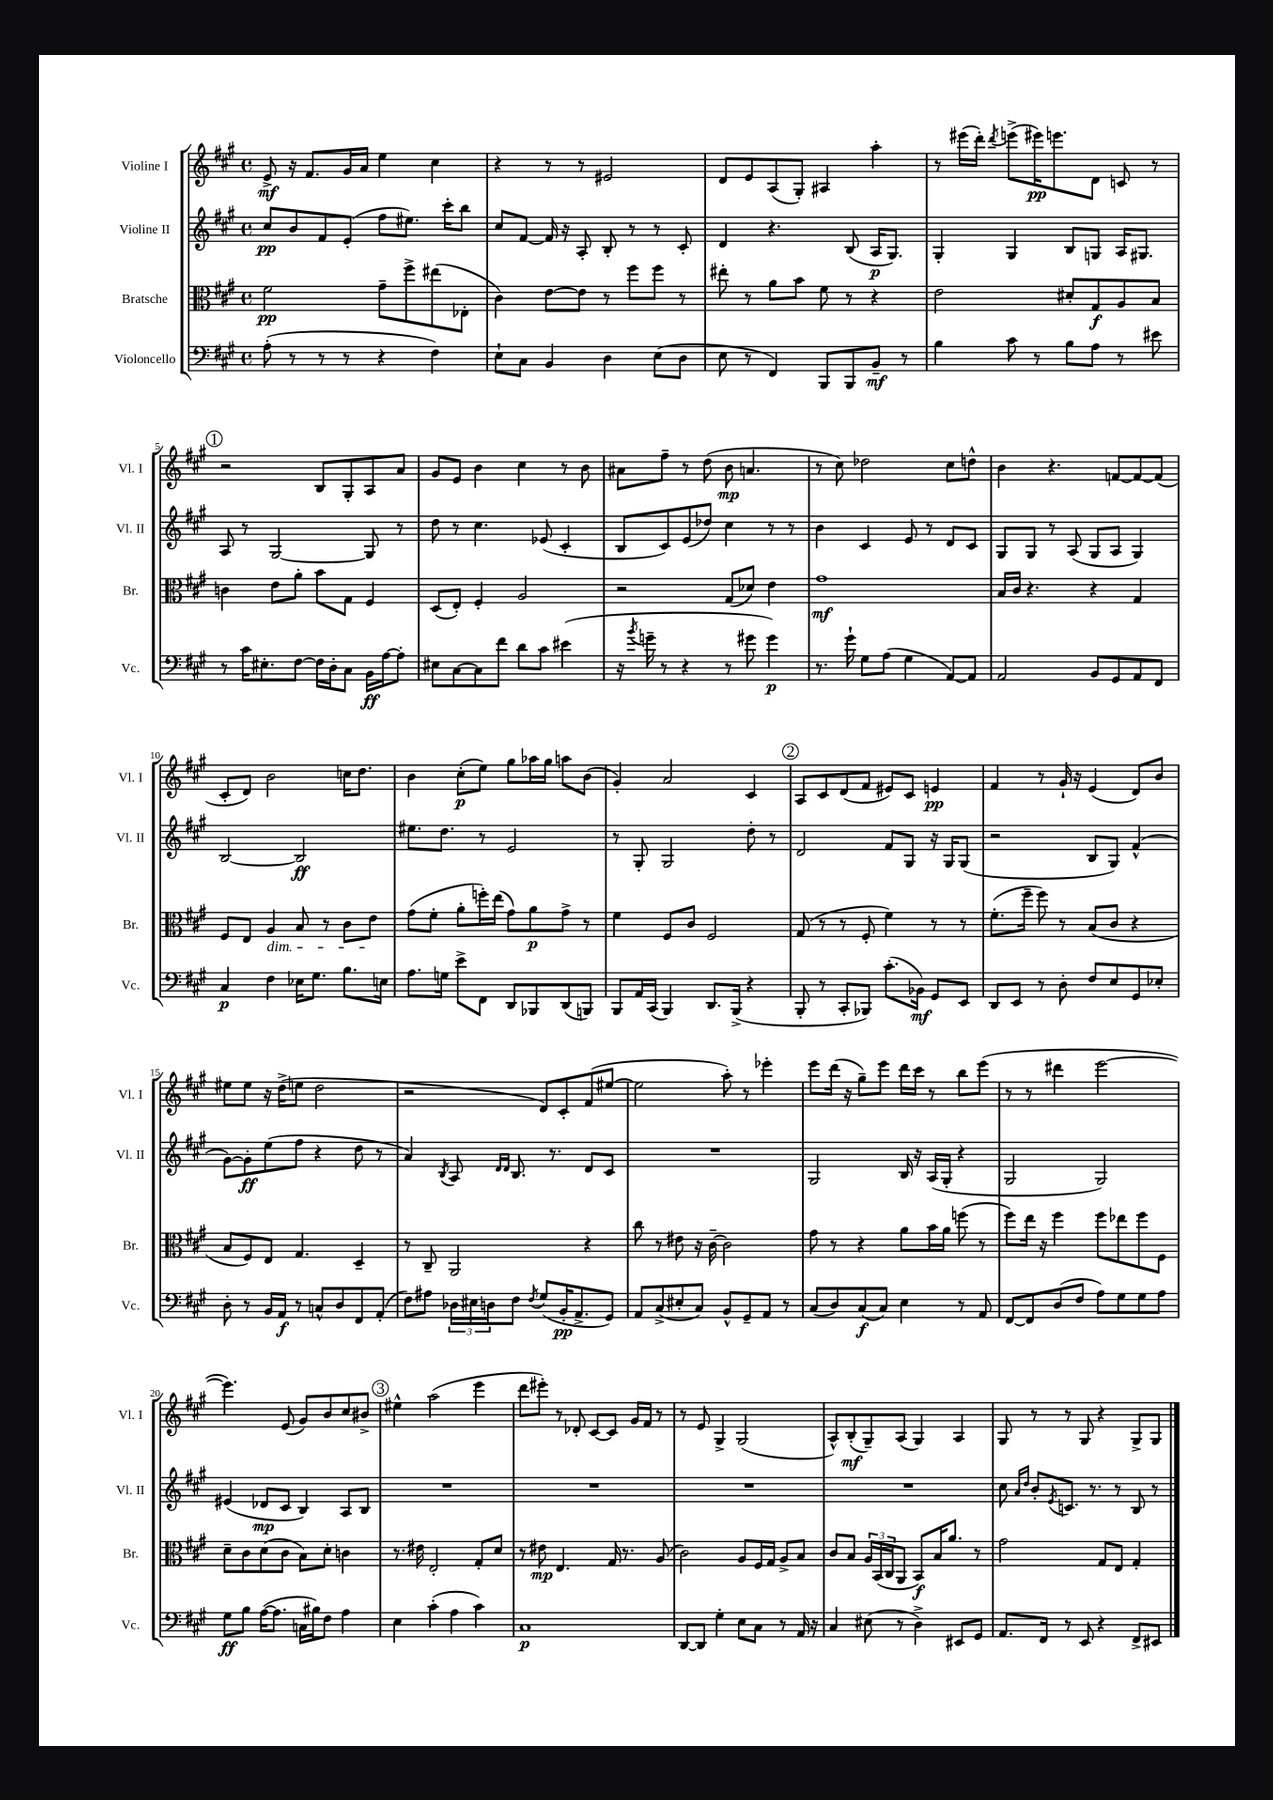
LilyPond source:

<<
\new StaffGroup <<
\new Staff = "s0" \with { instrumentName = "Violine I" shortInstrumentName = "Vl. I" } {
    \clef treble \key a \major \defaultTimeSignature \time 4/4
    e'8->\mf r16 fis'8. gis'16 a'16 e''4 cis''4 |
    r4 r8 r8 eis'2 |
    d'8 e'8 a8( gis8-.) ais4 a''4-. |
    r8 eis'''16( d'''16-.) \acciaccatura { d'''8 } e'''8->( eis'''16\pp) e'''8. d'8 c'8 r8 |
    \mark \markup { \circle "1" } r2 b8 gis8-. a8 a'8 |
    gis'8 e'8 b'4 cis''4 r8 b'8 |
    ais'8 fis''8-- r8 d''8( b'8\mp a'4. |
    r8 cis''8) des''2 cis''8 d''8-^ |
    b'4 r4. f'8~ f'8~ f'8( |
    cis'8-. d'8) b'2 c''16 d''8. |
    b'4 cis''8-.\p( e''8) gis''8 aes''16 gis''16 a''8 b'8( |
    gis'4-.) a'2 cis'4 |
    \mark \markup { \circle "2" } a8 cis'8 d'8( fis'8 eis'8) cis'8 e'4\pp |
    fis'4 r8 gis'16-! r16 e'4( d'8) b'8 |
    eis''8 eis''8 r16 d''16->( e''8 d''2 |
    r2 d'8) cis'8-. fis'8( eis''8~ |
    eis''2 a''8-.) r8 ees'''4-. |
    e'''8 d'''16( r16 gis''8--) e'''8 d'''16 cis'''16 r8 b''8 e'''8( |
    r8 r8 dis'''4 e'''2~ |
    e'''4.) e'8( gis'8) b'8 cis''8 bis'8-> |
    \mark \markup { \circle "3" } eis''4-^ a''2( e'''4 |
    d'''8 eis'''8-.) r8 des'8-. cis'8~ cis'8 gis'16 fis'16 r8 |
    r8 e'8 gis4-> gis2( |
    a8-^) b8-.\mf( gis8--) a8( gis4) a4 |
    gis8 r8 r8 gis8 r4 gis8-> gis8 \bar "|." |
}
\new Staff = "s1" \with { instrumentName = "Violine II" shortInstrumentName = "Vl. II" } {
    \clef treble \key a \major \defaultTimeSignature \time 4/4
    cis''8\pp b'8 fis'8 e'8-.( fis''8 eis''8.) cis'''16-. b''8 |
    cis''8 fis'8~ fis'16 r16 a8-. b8-. r8 r8 cis'8-. |
    d'4 r4. b8( a16\p gis8.) |
    gis4-. gis4 b8 g8 a16 gis8. |
    \mark \markup { \circle "1" } a8 r8 gis2~ gis8 r8 |
    d''8 r8 cis''4. ees'8( cis'4-. |
    b8 cis'8) e'8( des''8) cis''4 r8 r8 |
    b'4 cis'4 e'8 r8 d'8 cis'8 |
    gis8 gis8 r8 a8( gis8 a8 gis4) |
    b2~ b2\ff |
    eis''8. d''8. r8 e'2 |
    r8 gis8-. gis2 d''8-. r8 |
    \mark \markup { \circle "2" } d'2 fis'8 gis8 r16 gis16 gis8( |
    r2 b8 gis8) fis'4-^( |
    gis'8~) gis'8-.\ff e''8( fis''8 r4 d''8 r8 |
    a'4) \acciaccatura { b8 } a8 \grace { d'16 d'16 } b8. r8. d'8 cis'8 |
    R1 |
    gis2 b16 r16 a16( gis16-. r4 |
    gis2 gis2) |
    eis'4( des'8\mp cis'8 b4) a8 b8 |
    \mark \markup { \circle "3" } R1 |
    R1 |
    R1 |
    R1 |
    cis''8 \grace { a'16 d''16 } b'8-. \acciaccatura { e'8 } c'8. r8. r8 b8 r8 \bar "|." |
}
\new Staff = "s2" \with { instrumentName = "Bratsche" shortInstrumentName = "Br." } {
    \clef alto \key a \major \defaultTimeSignature \time 4/4
    fis'2\pp gis'8-- fis''8-> eis''8( ees8-. |
    cis'4) e'8~ e'8 r8 fis''8 fis''8 r8 |
    eis''8-. r8 a'8 b'8 fis'8 r8 r4 |
    e'2 dis'8-. gis8\f a8 b8 |
    \mark \markup { \circle "1" } c'4 e'8 a'8-. b'8 gis8 fis4 |
    d8( e8-.) fis4-. a2 |
    r2 gis8( des'8) e'4 |
    gis'1\mf |
    b16 cis'16 r4. r4 gis4 |
    fis8 e8 a4\dim b8 r8 cis'8 e'8\! |
    gis'8( fis'8-. a'8-. f''16-.) e''16( gis'8) a'8\p gis'8-> r8 |
    fis'4 fis8 cis'8 fis2 |
    \mark \markup { \circle "2" } gis8( r8 r8 fis8-. fis'4) r8 r8 |
    fis'8.-.( fis''16-- fis''8) r8 b8( cis'8 r4 |
    b8 fis8) e8 gis4. d4-- |
    r8 cis8-- a,2 r4 |
    cis''8 r8 eis'8 r16 cis'16~-- cis'2 |
    gis'8 r8 r4 a'8 b'16 a'16 f''8( r8 |
    fis''8) e''16 r16 fis''4 fis''8 ees''8 fis''8 fis8 |
    d'8-- cis'8 d'8( cis'8 b8) d'8-. c'4 |
    \mark \markup { \circle "3" } r8. eis'16 e2-. gis8-. d'8 |
    r8 eis'8\mp e4. gis16 r8. a8( |
    cis'2) a8 fis16 gis16 a8-> b8 |
    cis'8 b8 \tuplet 3/2 { a16 b,16( cis16 } a,8 b,8\f) b16 a'8. r8 |
    gis'2 gis8 e8 gis4-. \bar "|." |
}
\new Staff = "s3" \with { instrumentName = "Violoncello" shortInstrumentName = "Vc." } {
    \clef bass \key a \major \defaultTimeSignature \time 4/4
    a8-.( r8 r8 r8 r4 fis4) |
    e8-! cis8 b,4 d4 e8( d8 |
    e8 r8 fis,4) b,,8 b,,8 b,8--\mf r8 |
    b4 cis'8 r8 b8 a8 r8 eis'8 |
    \mark \markup { \circle "1" } r8 cis'16 eis8.-. fis8~ fis16 d16-. cis8 b,16\ff a16~ a8-. |
    eis8 cis8~ cis8 fis'8 d'8 cis'8 eis'4( |
    r16 \acciaccatura { b'8 } g'16-- r8 r4 r8 gis'8 gis'4\p) |
    r8. gis'16-! gis8 a8( gis4 a,8~) a,8 |
    a,2 b,8 gis,8 a,8 fis,8 |
    cis4\p fis4 ees16 gis8. b8. e16 |
    a8. g16 e'8-> fis,8 d,8 bes,,8 d,8( b,,8) |
    b,,8 a,16 cis,16( b,,4) d,8. b,,16->( r4 |
    \mark \markup { \circle "2" } b,,8-. r8 cis,8-. bes,,8) cis'8.-.( bes,16\mf) gis,8 e,8 |
    d,8 e,8 r8 d8-. fis8 e8 gis,8 ees8-. |
    d8-. r8 b,16 a,16\f r8 c8-^ d8 fis,8 a,8-.( |
    fis8) ais8 \tuplet 3/2 { des16 eis16 d16 } fis8 \acciaccatura { fis8 } gis8( b,16-.\pp a,8.-> gis,8) |
    a,8 cis8->( eis8-. cis8) b,8-^ gis,8-- a,8 r8 |
    cis8( d8) cis8\f( cis8) e4 r8 a,8 |
    fis,8~ fis,8 d8( fis8 a8) gis8 gis8 a8 |
    gis8\ff b8 a16~( a8. c16 bis16) fis8 a4 |
    \mark \markup { \circle "3" } e4 cis'4-.( a4 cis'4) |
    cis1\p |
    d,8~ d,8 gis4-. e8 cis8 r8 a,16 r16 |
    cis4 eis8( r8 d4->) eis,8 gis,8 |
    a,8. fis,16 r8 e,8 r4 fis,8-> eis,8 \bar "|." |
}
>>
>>
